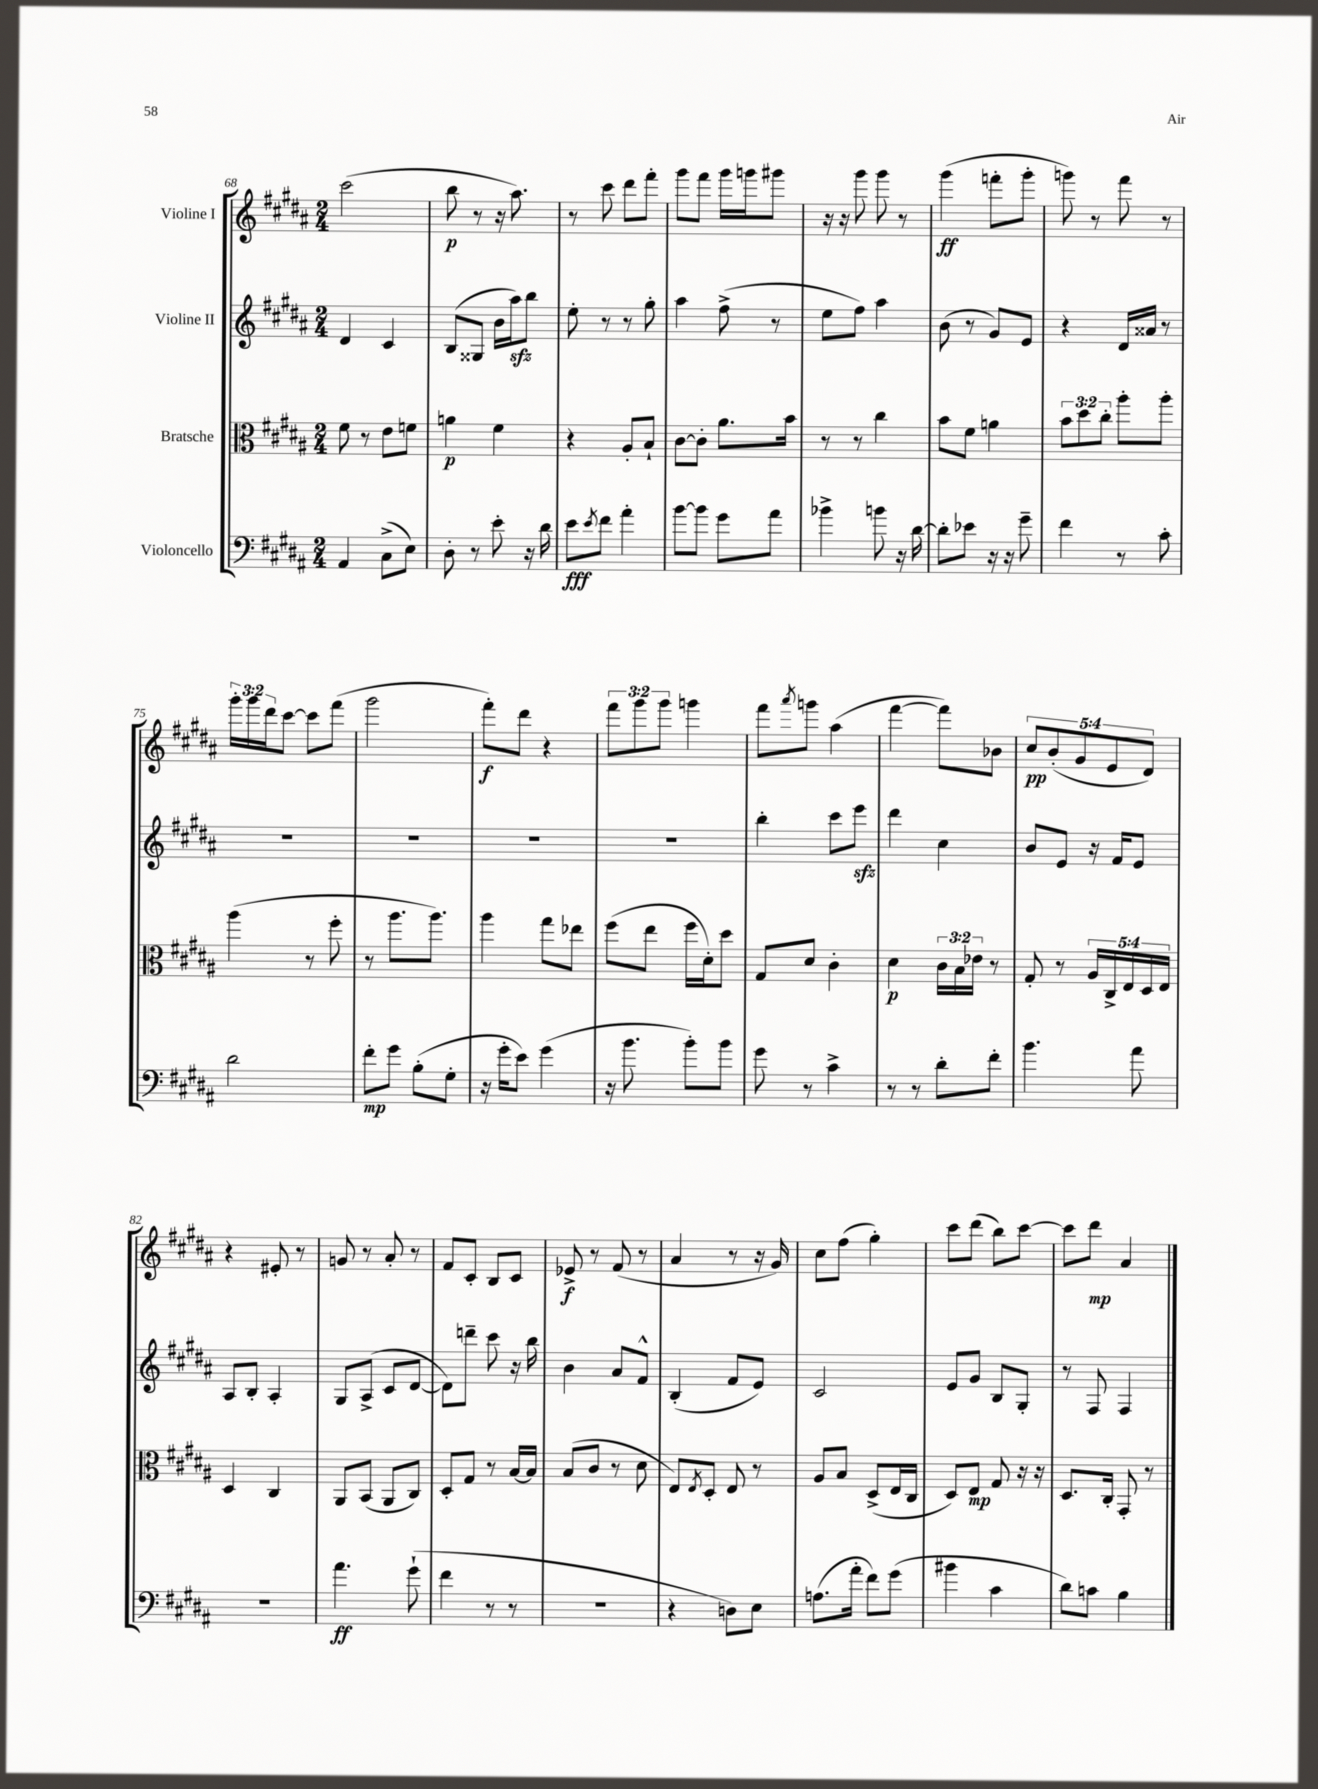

**kern	**dynam	**kern	**dynam	**kern	**kern	**dynam
*part4	*part4	*part3	*part3	*part2	*part1	*part1
*staff4	*staff4	*staff3	*staff3	*staff2	*staff1	*staff1
*I"Violoncello	*	*I"Bratsche	*	*I"Violine II	*I"Violine I	*
*clefF4	*	*clefC3	*	*clefG2	*clefG2	*
*k[f#c#g#d#a#]	*	*k[f#c#g#d#a#]	*	*k[f#c#g#d#a#]	*k[f#c#g#d#a#]	*
*M2/4	*	*M2/4	*	*M2/4	*M2/4	*
=68	=68	=68	=68	=68	=68	=68
4AA#/	.	8f#\	.	4d#/	(2ccc#\	.
.	.	8r	.	.	.	.
(8C#^\L	.	8e\L	.	4c#/	.	.
8E\J)	.	8fn\J	.	.	.	.
=69	=69	=69	=69	=69	=69	=69
8D#'\	.	4an\	p	(8B/L	8bb\	p
8r	.	.	.	8G##X/J	8r	.
8e'\	.	4f#\	.	16b\LL	16r	.
.	.	.	.	16aa#zz\J)	8.aa#\)	.
16r	.	.	.	8bb\J	.	.
16d#\	.	.	.	.	.	.
=70	=70	=70	=70	=70	=70	=70
8e\L	fff	4r	.	8ee'\	8r	.
8qe/	.	.	.	.	.	.
8f#\J	.	.	.	8r	8ccc#\	.
4a#'\	.	8A#'/L	.	8r	8ddd#\L	.
.	.	8B`/J	.	8gg#'\	8fff#'\J	.
=71	=71	=71	=71	=71	=71	=71
[8b\L	.	[8c#\L	.	4aa#\	8ggg#\L	.
8b\J]	.	8c#'\J]	.	.	8fff#\J	.
8g#\L	.	8.a#\L	.	(8ff#^\	16ggg#\LL	.
.	.	.	.	.	16gggn\J	.
8a#\J	.	.	.	8r	8ggg#X\J	.
.	.	16b\Jk	.	.	.	.
=72	=72	=72	=72	=72	=72	=72
4b-X^\	.	8r	.	8ee\L	16r	.
.	.	.	.	.	16r	.
.	.	8r	.	8ff#\J)	8ggg#\	.
8bn\	.	4cc#\	.	4aa#\	8ggg#\	.
16r	.	.	.	.	8r	.
[16d#\	.	.	.	.	.	.
=73	=73	=73	=73	=73	=73	=73
8d#'\L]	.	8b\L	.	(8b\	(4ggg#\	ff
8e-X\J	.	8f#\J	.	8r	.	.
16r	.	4an\	.	8g#/L)	8fffn'\L	.
16r	.	.	.	.	.	.
8g#~\	.	.	.	8e/J	8ggg#'\J	.
=74	=74	=74	=74	=74	=74	=74
4f#\	.	12b\L	.	4r	8gggn\)	.
.	.	12dd#\	.	.	.	.
.	.	.	.	.	8r	.
.	.	12cc#'\J	.	.	.	.
8r	.	8aa#'\L	.	16d#/LL	8fff#\	.
.	.	.	.	16a##X/JJ	.	.
8c#'\	.	8aa#'\J	.	8r	8r	.
!!LO:LB:g=z
=75	=75	=75	=75	=75	=75	=75
2d#\	.	(4aa#\	.	2r	24ggg#'\LL	.
.	.	.	.	.	24ggg#\	.
.	.	.	.	.	24ddd#\J	.
.	.	.	.	.	[8ccc#\J	.
.	.	8r	.	.	8ccc#\L]	.
.	.	8ff#'\	.	.	(8fff#\J	.
=76	=76	=76	=76	=76	=76	=76
8f#'\L	mp	8r	.	2r	2ggg#\	.
8g#\J	.	8.aa#\L	.	.	.	.
(8B'\L	.	.	.	.	.	.
.	.	8.aa#\J)	.	.	.	.
8G#'\J	.	.	.	.	.	.
=77	=77	=77	=77	=77	=77	=77
16r	.	4aa#\	.	2r	8fff#'\L)	f
16g#'\KL	.	.	.	.	.	.
8e\J)	.	.	.	.	8ddd#\J	.
(4g#\	.	8gg#\L	.	.	4r	.
.	.	8ee-X\J	.	.	.	.
=78	=78	=78	=78	=78	=78	=78
16r	.	(8ff#\L	.	2r	12fff#\L	.
8.b\	.	.	.	.	.	.
.	.	.	.	.	12ggg#\	.
.	.	8ee\J	.	.	.	.
.	.	.	.	.	12ggg#\J	.
8b'\L)	.	16ff#\LL	.	.	4gggn\	.
.	.	16d#'\J)	.	.	.	.
8b\J	.	8dd#\J	.	.	.	.
=79	=79	=79	=79	=79	=79	=79
8g#\	.	8G#/L	.	4bb'\	8fff#\L	.
.	.	.	.	.	8qaaa#/	.
8r	.	8d#/J	.	.	8gggn\J	.
4c#^\	.	4c#'\	.	8ccc#\L	(4aa#\	.
.	.	.	.	8eeezz\J	.	.
=80	=80	=80	=80	=80	=80	=80
8r	.	4d#\	p	4ddd#\	[4fff#\	.
8r	.	.	.	.	.	.
8d#'\L	.	24c#\LL	.	4cc#\	8fff#\L])	.
.	.	24B\	.	.	.	.
.	.	24e-X\JJ	.	.	.	.
8f#'\J	.	8r	.	.	8b-X\J	.
=81	=81	=81	=81	=81	=81	=81
4.b\	.	8G#'/	.	8b/L	10cc#/L	pp
.	.	.	.	.	(10b'/	.
.	.	8r	.	8e/J	.	.
.	.	.	.	.	10g#/	.
.	.	20A#/LL	.	16r	.	.
.	.	20C#^/	.	.	10e/	.
.	.	.	.	16f#/KL	.	.
.	.	20E/	.	.	.	.
8a#\	.	.	.	8e/J	.	.
.	.	20D#/	.	.	10d#/J)	.
.	.	20E/JJ	.	.	.	.
!!LO:LB:g=z
=82	=82	=82	=82	=82	=82	=82
2r	.	4D#/	.	8A#/L	4r	.
.	.	.	.	8B'/J	.	.
.	.	4C#/	.	4A#'/	8e#X'/	.
.	.	.	.	.	8r	.
=83	=83	=83	=83	=83	=83	=83
4.a#\	ff	8AA#/L	.	8G#/L	8gn/	.
.	.	(8BB/J	.	(8A#^/J	8r	.
.	.	8AA#/L	.	8c#/L	8a#'/	.
(8g#`\	.	8C#/J)	.	[8d#/J	8r	.
=84	=84	=84	=84	=84	=84	=84
4f#\	.	8D#'/L	.	8d#\L])	8f#/L	.
.	.	8G#/J	.	8dddn~\J	8c#'/J	.
8r	.	8r	.	8ccc#\	8B/L	.
8r	.	[16B/LL	.	16r	8c#/J	.
.	.	16B/JJ]	.	16bb\	.	.
=85	=85	=85	=85	=85	=85	=85
2r	.	(8B/L	.	4b\	8e-X^/	f
.	.	8c#/J	.	.	8r	.
.	.	8r	.	8a#/L	(8f#/	.
.	.	8d#\	.	8f#^^/J	8r	.
=86	=86	=86	=86	=86	=86	=86
4r	.	8E/L)	.	(4B'/	4a#/	.
.	.	8qE/	.	.	.	.
.	.	8D#'/J	.	.	.	.
8Dn\L)	.	8E/	.	8f#/L	8r	.
8E\J	.	8r	.	8e/J)	16r	.
.	.	.	.	.	16g#/)	.
=87	=87	=87	=87	=87	=87	=87
(8.An\L	.	8A#/L	.	2c#/	8cc#\L	.
.	.	8B/J	.	.	(8ff#\J	.
16a#'\Jk	.	.	.	.	.	.
8f#\L)	.	(8D#^/L	.	.	4gg#'\)	.
(8g#\J	.	16E/L	.	.	.	.
.	.	16C#/JJ	.	.	.	.
=88	=88	=88	=88	=88	=88	=88
4b#X\	.	8D#/L)	.	8e/L	8ccc#\L	.
.	.	8E/J	mp	8g#/J	(8ddd#\J	.
4c#\	.	8G#/	.	8B/L	8bb\L)	.
.	.	16r	.	8G#'/J	[8ccc#\J	.
.	.	16r	.	.	.	.
=89	=89	=89	=89	=89	=89	=89
8d#\L)	.	8.D#/L	.	8r	8ccc#\L]	.
8cn\J	.	.	.	8F#/	8ddd#\J	mp
.	.	16C#'/Jk	.	.	.	.
4B\	.	8GG#'/	.	4F#/	4a#/	.
.	.	8r	.	.	.	.
==	==	==	==	==	==	==
*-	*-	*-	*-	*-	*-	*-
